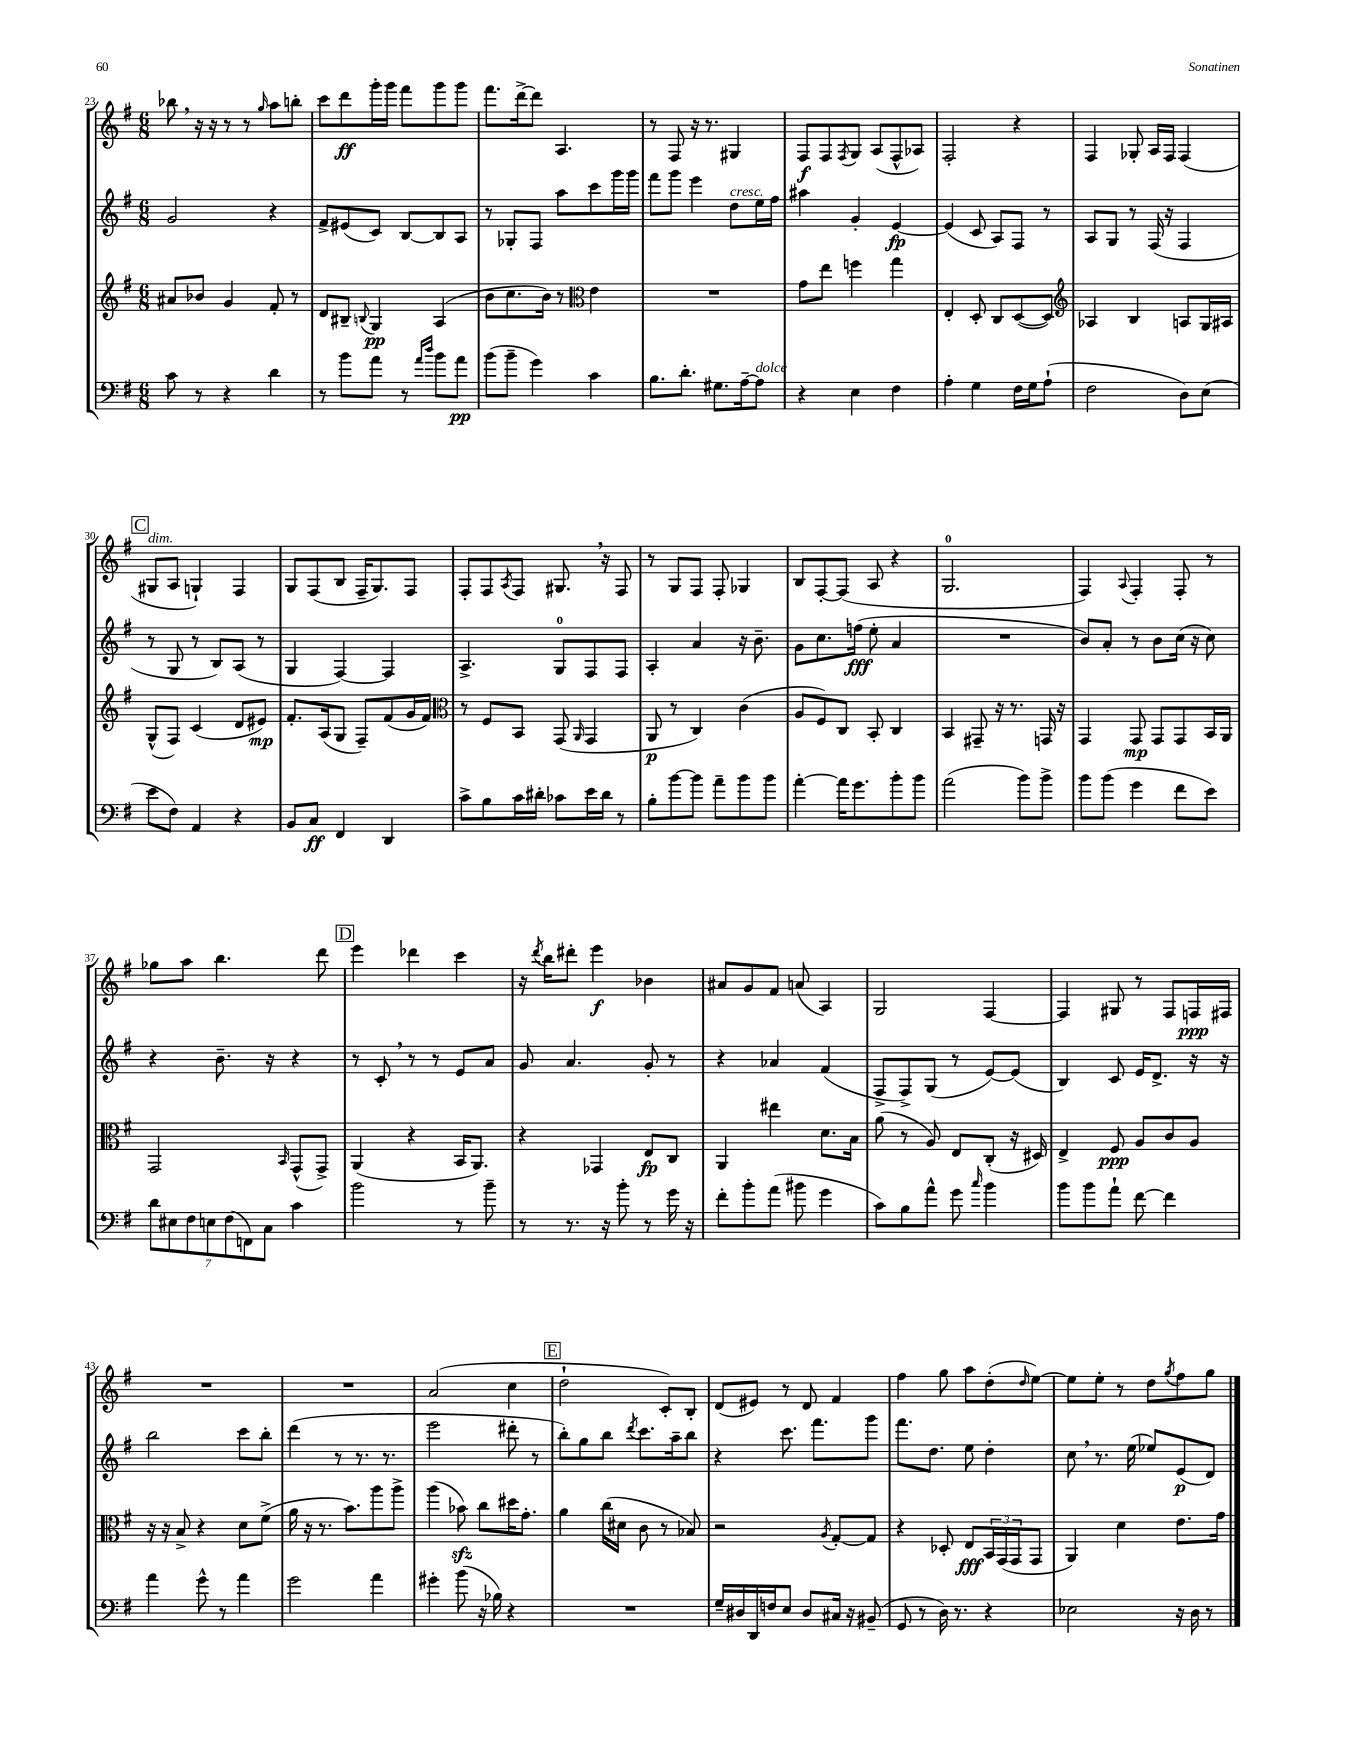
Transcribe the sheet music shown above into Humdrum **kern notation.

**kern	**kern	**kern	**kern
*staff4	*staff3	*staff2	*staff1
*clefF4	*clefG2	*clefG2	*clefG2
*k[f#]	*k[f#]	*k[f#]	*k[f#]
*M6/8	*M6/8	*M6/8	*M6/8
8c	8a#	2g	8bb-
8r	8b-	.	16r
.	.	.	16r
4r	4g	.	8r
.	.	.	8r
.	.	.	16qqgg
4d	8f#'	4r	8aa
.	8r	.	8bb'
=	=	=	=
8r	8d	8f#^	8ccc
8b	8B#~	(8e#	8ddd
.	8qqB	.	.
8a	4G	8c)	16ggg'
.	.	.	16ggg
8r	.	[8B	8fff#
16qqa	.	.	.
16qqdd	.	.	.
8b	(4A	8B]	8ggg
8a	.	8A	8ggg
=	=	=	=
(8b	8b	8r	8.fff#
8b~	8.cc	8G-'	.
.	.	.	[16ddd^
4g)	.	8F#	8ddd]
.	16b)	.	.
.	8r	8aa	4.A
*	*clefC3	*	*
4c	4e	8ccc	.
.	.	16ggg	.
.	.	16ggg	.
=	=	=	=
8.B	2.r	8fff#	8r
.	.	8ggg	8F#
8.d'	.	.	.
.	.	4eee	16r
.	.	.	8.r
8.G#	.	.	.
.	.	8dd	4G#
[16A~	.	.	.
8A]	.	16ee	.
.	.	16ff#	.
=	=	=	=
4r	8g	4aa#	8F#
.	8ee	.	8F#
.	.	.	8qF#
4E	4ff	4g'	8G
.	.	.	(8A
4F#	4gg	[4e	8F#^^
.	.	.	8A-)
=	=	=	=
4A'	4E'	(4e]	2F#'
4G	8D'	8c	.
.	8C	8A)	.
16F#	([8D	8F#	4r
16G	.	.	.
(8A`	8D])	8r	.
=	=	=	=
*	*clefG2	*	*
2F#	4A-	8A	4F#
.	.	8G	.
.	4B	8r	8G-'
.	.	(16F#	16A
.	.	16r	16F#
8D)	8A	4F#	(4F#
(8E	16G	.	.
.	16A#	.	.
=	=	=	=
8e	(8G^^	8r	8G#
8F#)	8F#)	8G	8A
4AA	(4c	8r	4G`)
.	.	8B)	.
4r	8d	(8A	4F#
.	8e#)	8r	.
=	=	=	=
8BB	8.f#'	4G	8G
8C	.	.	(8F#
.	(16A	.	.
4FF#	8G	[4F#)	8B
.	8F#~)	.	16F#~
.	.	.	8.G)
4DD	(8f#	4F#]	.
.	16g	.	8F#
.	16f#)	.	.
=	=	=	=
*	*clefC3	*	*
8c^	8r	4.A^	8F#'
8B	8F#	.	8F#
.	.	.	8qA
16c	8BB	.	8F#
16d#'	.	.	.
8c-	(8GG	8G	8.G#
.	16qqAA	.	.
16e	4GG	8F#	.
16d#	.	.	16r
8r	.	8F#	8F#
=	=	=	=
8B'	8AA	4A'	8r
[8b	8r	.	8G
8b]	4C)	4a	8F#
8a~	.	.	8F#'
8b	(4c	16r	4G-
.	.	8.b~	.
8b	.	.	.
=	=	=	=
[4a'	8A	8g	8B
.	8F#)	8.cc	[8F#'
16a]	8C	.	(8F#]
8.g	.	(16ff	.
.	8BB'	8ee'	8A
8b'	4C	4a	4r
8b	.	.	.
=	=	=	=
(2a	4BB	2.r	2.G
.	8GG#~	.	.
.	16r	.	.
.	8.r	.	.
8b)	.	.	.
8b^	16GG	.	.
.	16r	.	.
=	=	=	=
8b	4GG	8b)	4F#)
(8b	.	8a'	.
.	.	.	8qqA
4g	8GG	8r	4F#'
.	8GG	8b	.
8f#	8GG	(16cc	8F#'
.	.	16r	.
8e)	16BB	8cc)	8r
.	16AA	.	.
=	=	=	=
14d	2GG	4r	8gg-
14E#	.	.	.
.	.	.	8aa
14F#	.	.	.
14E	.	.	.
.	.	8.b~	4.bb
(14F#	.	.	.
14FF)	.	.	.
14C	.	.	.
.	.	16r	.
.	16qqBB	.	.
4c	(8GG^^	4r	.
.	8GG^)	.	8ddd
=	=	=	=
2b	(4AA	8r	4eee
.	.	8c'	.
.	4r	8r	4ddd-
.	.	8r	.
8r	16BB	8e	4ccc
.	8.AA)	.	.
8b~	.	8a	.
=	=	=	=
8r	4r	8g	16r
.	.	.	8qddd
.	.	.	16bb
8.r	.	4.a	8ddd#'
.	4GG-	.	4eee
16r	.	.	.
8b'	.	.	.
8r	8E	8g'	4b-
16g	8C	8r	.
16r	.	.	.
=	=	=	=
8f#'	4AA	4r	8a#
8b'	.	.	8g
(8a	4ee#	4a-	8f#
8b#	.	.	(8a
4g	8.d	(4f#	4A)
.	16B	.	.
=	=	=	=
8c)	(8a	8F#^	2G
8B	8r	8F#^)	.
8a^^	8A)	(8G	.
8g	8E	8r	.
16qqcc	.	.	.
4b	(8C'	[8e)	[4F#
.	16r	(8e]	.
.	16D#)	.	.
=	=	=	=
8b	4E^	4B)	4F#]
8b	.	.	.
8a`	8F#	8c	8G#
[8f#	8A	16e	8r
.	.	8.d^	.
4f#]	8c	.	8F#
.	8A	16r	16F
.	.	16r	16F#
=	=	=	=
4a	16r	2bb	2.r
.	16r	.	.
.	8B^	.	.
8g^^	4r	.	.
8r	.	.	.
4a	8d	8ccc	.
.	(8f#^	8bb'	.
=	=	=	=
2g	16a	(4ddd	2.r
.	16r	.	.
.	8.r	.	.
.	.	8r	.
.	8.b)	.	.
.	.	8.r	.
4a	8aa	.	.
.	.	8.r	.
.	8aa^	.	.
=	=	=	=
4g#'	(4aa	2eee	(2a
(8b	8b-)	.	.
16r	8cc	.	.
16B-)	.	.	.
4r	16dd#	8ddd#'	4cc
.	8.g'	.	.
.	.	8r	.
=	=	=	=
2.r	4a	8bb')	2dd`
.	.	8gg	.
.	(16cc	8bb	.
.	16d#	.	.
.	.	8qddd	.
.	8c	8.ccc	.
.	8r	.	8c')
.	.	16aa~	.
.	8B-)	8bb	8B'
=	=	=	=
16G~	2r	4r	(8d
16D#	.	.	.
16DD	.	.	8e#)
16F	.	.	.
8E	.	8.ccc	8r
8D#	.	.	8d
.	.	8.fff#	.
.	8qA	.	.
16C#	[8G'	.	4f#
16r	.	.	.
(8BB#~	8G]	8ggg	.
=	=	=	=
8GG	4r	8.fff#	4ff#
8r	.	.	.
.	.	8.dd	.
16D)	8D-'	.	8gg
8.r	.	.	.
.	8E	8ee	8aa
4r	24BB	4dd'	(8dd'
.	(24GG	.	.
.	24GG	.	.
.	.	.	16qqdd
.	8GG	.	[8ee)
=	=	=	=
2E-	4AA)	8cc	8ee]
.	.	8.r	8ee'
.	4d	.	8r
.	.	(16ee	.
.	.	8ee-)	8dd
.	.	.	8qgg
16r	8.e	(8e	8ff#
16D	.	.	.
8r	.	8d)	8gg
.	16g	.	.
==	==	==	==
*-	*-	*-	*-
